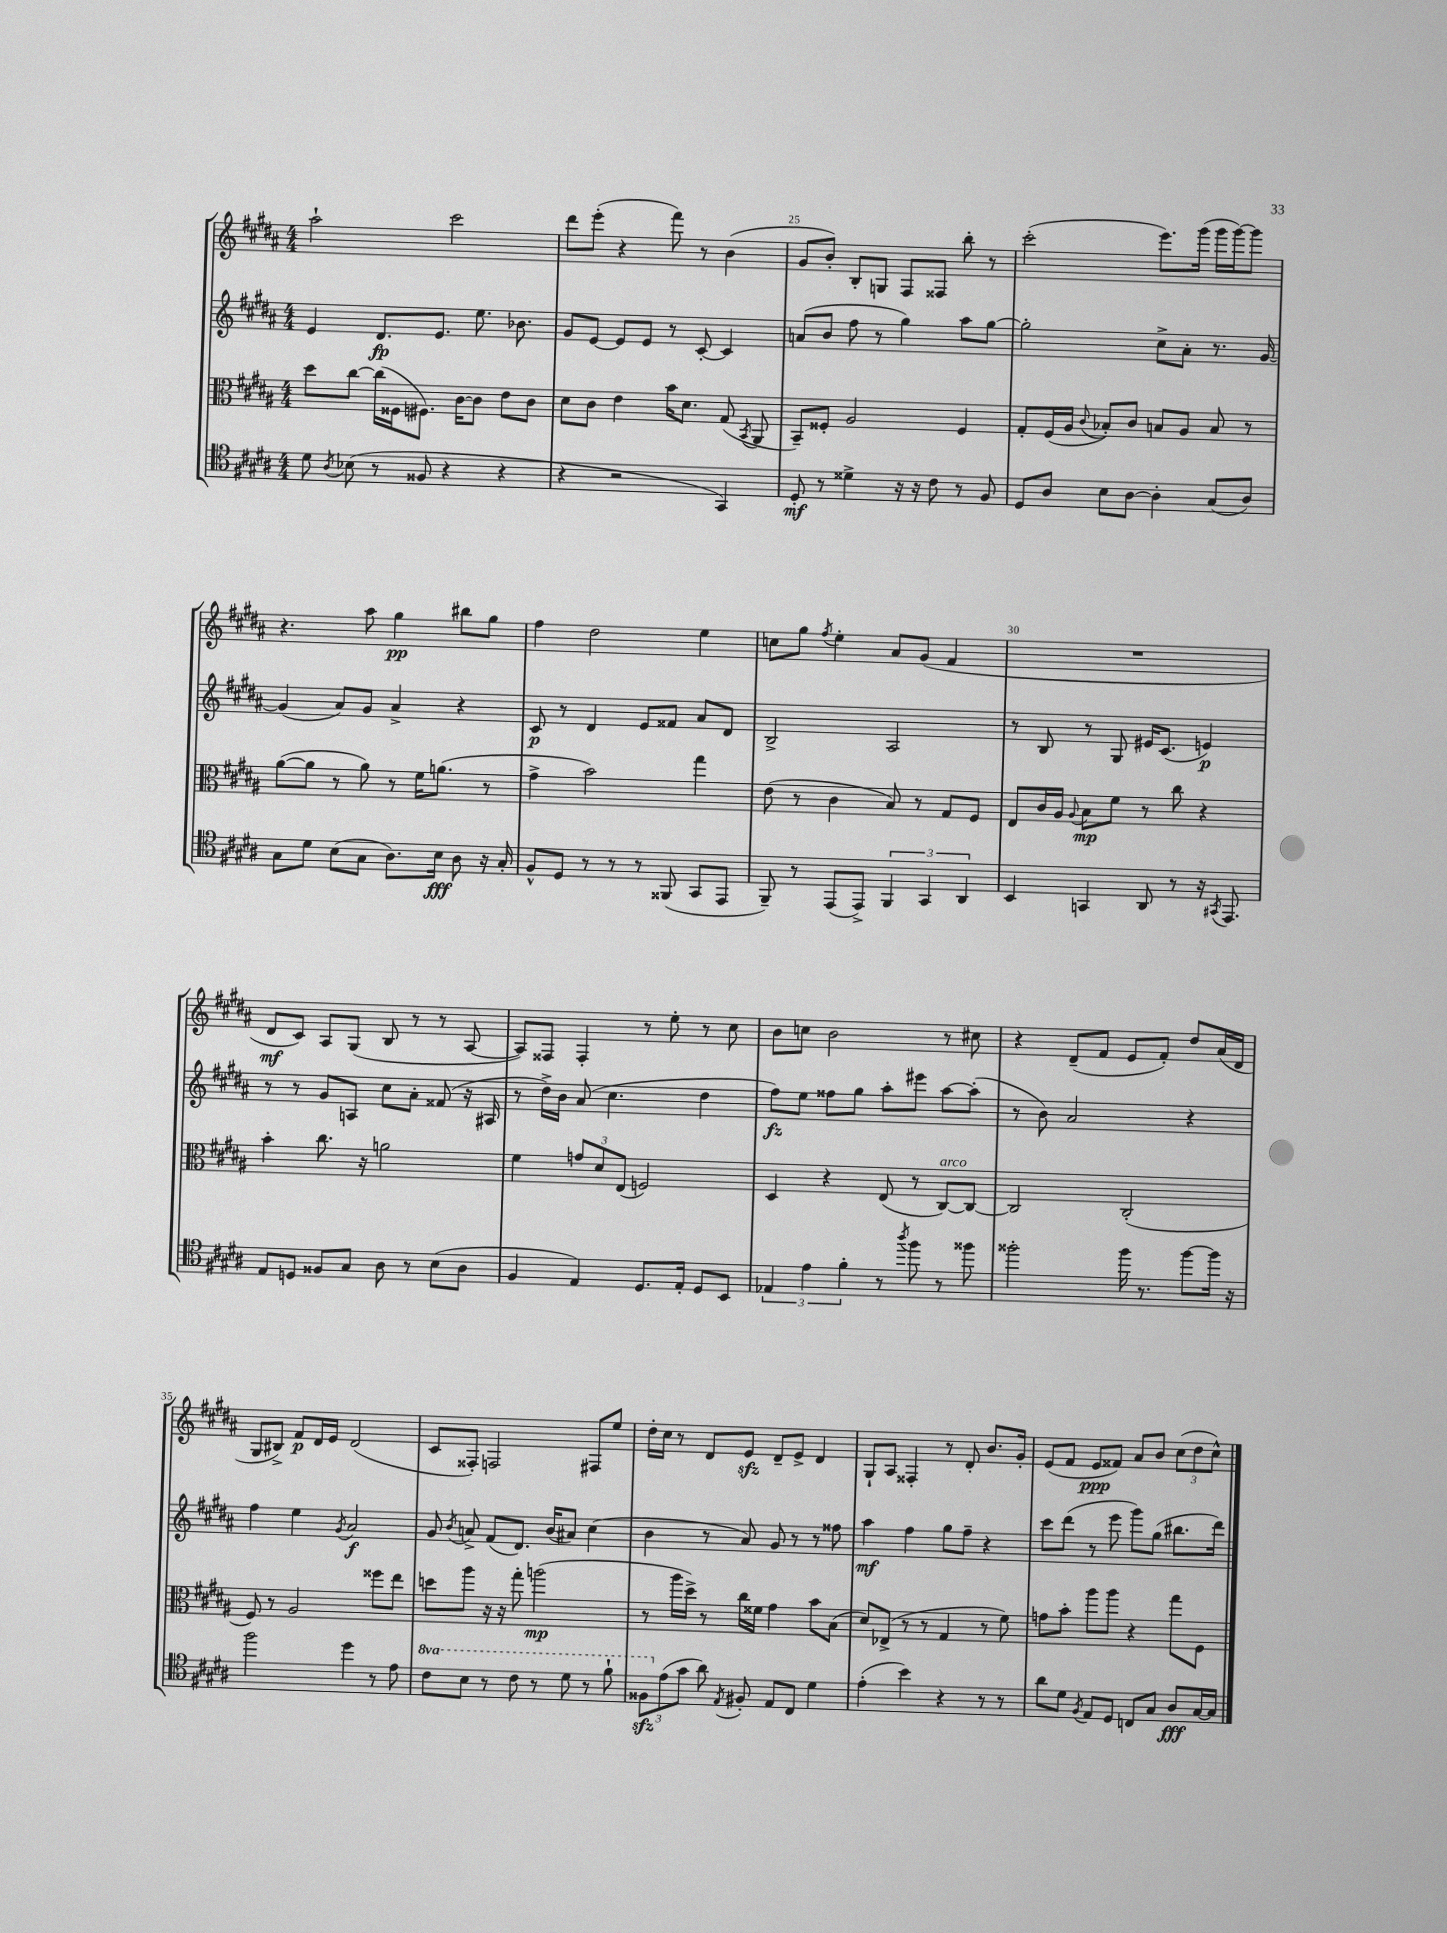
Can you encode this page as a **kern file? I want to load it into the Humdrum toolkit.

**kern	**kern	**kern	**kern
*staff4	*staff3	*staff2	*staff1
*clefC4	*clefC3	*clefG2	*clefG2
*k[f#c#g#d#a#]	*k[f#c#g#d#a#]	*k[f#c#g#d#a#]	*k[f#c#g#d#a#]
*M4/4	*M4/4	*M4/4	*M4/4
8d#\	8dd#\L	4e/	2aa#`\
8qA#/	.	.	.
(8B-\	[8cc#\J	.	.
8r	(16cc#\]LL	8.d#/L	.
.	16F##\J	.	.
8F##/	8.F#\J)	.	.
.	.	8.e/J	.
4r	.	.	2ccc#\
.	[16c#\LK	.	.
.	8c#\]J	8.ee\	.
4r	8e\L	.	.
.	.	8.b-\	.
.	8c#\J	.	.
=	=	=	=
4r	8d#\L	8g#/L	8ddd#\L
.	8c#\J	[8e/J	(8eee'\J
2r	4e\	8e/]L	4r
.	.	8e/J	.
.	16b\LK	8r	8fff#\)
.	8.d#\J	.	.
.	.	[8c#'/	8r
4GG#/)	(8G#/	4c#/]	(4b\
.	8qBB/	.	.
.	8AA#/	.	.
=	=	=	=
8D#'/	8BB~/L)	(8a/L	8g#/L
8r	8F##'/J	8b/J	8b'/J)
4d##^\	2A#/	8ff#\	8B'/L
.	.	8r	8G/J
16r	.	4gg#\)	8F#/L
16r	.	.	.
8c#\	.	.	8F##/J
8r	4F##/	8aa#\L	8bb'\
8F#/	.	[8gg#\J	8r
=	=	=	=
8D#/L	8G#'/L	2gg#'\]	(2ccc#'\
8A#/J	(16F#/L	.	.
.	16A#/JJ	.	.
.	8qqc#/	.	.
8B\L	8B-'/L)	.	.
[8A#\J	8c#/J	.	.
4A#'\]	8B/L	8cc#^\L	8.eee\L)
.	8A#/J	8a#'\J	.
.	.	.	(16ggg#\Jk
(8G#/L	8B/	8.r	16ggg#\LL
.	.	.	[16ggg#\J)
8A#/J)	8r	.	8ggg#\]J
.	.	[16g#/	.
=	=	=	=
8G#\L	([8a#\L	(4g#/]	4.r
8d#\J	8a#\]J	.	.
(8B\L	8r	8a#/L)	.
8G#\J	8a#\)	8g#/J	8aa#\
8.A#\L)	8r	4a#^/	4gg#\
.	16f#\LK	.	.
16B\Jk	(8.a\J	.	.
8A#\	.	4r	8bb#\L
16r	8r	.	8gg#\J
16G#'/	.	.	.
=	=	=	=
8F#^^/L	4g#^\	8c#/	4ff#\
8D#/J	.	8r	.
8r	2b\)	4d#/	2dd#\
8r	.	.	.
8r	.	8e/L	.
(8FF##/	.	8f##/J	.
8GG#/L	4gg#\	8a#/L	4ee\
8EE/J	.	8d#/J	.
=	=	=	=
8FF#~/)	(8e\	2B^/	8cc\L
8r	8r	.	8gg#\J
.	.	.	8qff#/
(8EE/L	4c#\	.	4ee'\
8EE^/J)	.	.	.
6FF#/	8B/)	2A#/	8a#/L
.	8r	.	(8g#/J
6GG#/	.	.	.
.	8G#/L	.	4f#/
6AA#/	.	.	.
.	8F#/J	.	.
=	=	=	=
4BB/	8E/L	8r	1r
.	16c#/L	8B/	.
.	16A#/JJ	.	.
.	8qqA#/	.	.
4GG/	8B\L	8r	.
.	8f#\J	8G#/	.
8AA#/	8r	16e#/LK	.
.	.	(8.c#/J	.
8r	8cc#\	.	.
16r	4r	4e/)	.
8qGG#/	.	.	.
8.EE/	.	.	.
=	=	=	=
8E/L	4b'\	8r	8d#/L
8D/J	.	8r	8c#/J)
8F##/L	8.cc#\	8g#/L	8A#/L
8G#/J	.	8A/J	(8G#/J
.	16r	.	.
8A#\	2a\	8cc#\L	8B/
8r	.	8a#'\J	8r
(8B\L	.	(8f##/	8r
8A#\J	.	16r	[8A#/
.	.	16A#/	.
=	=	=	=
4F#/	4f#\	8r	8A#/]L)
.	.	16dd#^\LL)	8F##/J
.	.	16b\JJ	.
4E/)	12g/L	(8a#/	4F##'/
.	12d#/	.	.
.	.	4.cc#\	.
.	(12E/J	.	.
8.D#/L	2F/)	.	8r
.	.	.	8ee'\
16E'/Jk	.	.	.
8D#/L	.	4dd#\	8r
8BB/J	.	.	8cc#\
=	=	=	=
6E-/	4D#/	8ff#\L)	8b\L
.	.	8ee\J	8cc\J
6e\	.	.	.
.	4r	8ff##\L	2b\
6f#'\	.	.	.
.	.	8gg#\J	.
8r	(8E/	8aa#'\L	.
8qaa#/	.	.	.
8ff#\	8r	8eee#\J	.
8r	[8C#/L)	[8aa#\L	8r
8ff##\	8C#/_J	(8aa#'\]J	8cc#\
=	=	=	=
2ff##'\	2C#/]	8r	4r
.	.	8b\)	.
.	.	2a#/	(8d#~/L
.	.	.	8f#/J
16ff##\	(2C#'/	.	8e/L
8.r	.	.	.
.	.	.	8f#'/J)
[8ff##\L	.	4r	8dd#/L
16ff##\]Jk	.	.	(16a#/L
16r	.	.	16d#/JJ
=	=	=	=
2ff#\	8F#/)	4ff#\	8G#/L
.	8r	.	8B#^/J)
.	2A#/	4ee\	8f#/L
.	.	.	16d#/L
.	.	.	16e/JJ
.	.	8qg#/	.
4dd#\	.	2a#/	(2d#/
8r	8ff##\L	.	.
8e\	8ee\J	.	.
=	=	=	=
8cc#\L	8dd\L	8g#/	8c#/L
.	.	8qb/	.
8b\J	8aa#\J	8a^/	8F##'/J)
8r	16r	(8f#/L	2F/
.	16r	.	.
8cc#\	8gg#'\	8.d#/J)	.
8r	(2aa\	.	.
.	.	(16b/LK	.
8dd#\	.	8a#/J)	.
8r	.	(4cc#\	8F#/L
8ff#`\	.	.	8ee/J
=	=	=	=
12f##\L	8r	4b\	16dd#'\LL
.	.	.	16cc#\JJ
(12e\	.	.	.
.	16aa#\LL	.	8r
12g#\J	.	.	.
.	16dd#^\JJ)	.	.
8a#\)	8r	8r	8d#/L
8qE/	.	.	.
8F#'/	16cc#\LL	8a#/)	8e/J
.	16f##\JJ	.	.
8E/L	4g#\	8g#/	8d#~/L
8C#/J	.	8r	8e^/J
4d#\	8b\L	8r	4d#/
.	(8B\J	8ff##\	.
=	=	=	=
(4e'\	8d#/L)	4aa#\	8G#`/L
.	(8E-^/J	.	8A#/J
4b\)	8r	4ff#\	4F##'/
.	8r	.	.
4r	4G#/	8gg#\L	8r
.	.	8ff#~\J	8d#'/
8r	8r	4r	8.b/L
8r	8f#\)	.	.
.	.	.	16g#'/Jk
=	=	=	=
8a#\L	8g\L	8ccc#\L	(8e/L
8d#\J	8b'\J	(8ddd#\J	8f#/J
8qF#/	.	.	.
8E/L	8aa#\L	8r	8e/L
8D#/J	8aa#\J	8eee\	8f##/J)
8C/L	4r	8ggg#\L)	8a#/L
8G#/J	.	(8gg#\J	8b/J
8A#/L	8gg#\L	8.bb#\L	(12cc#\L
.	.	.	12dd#\
[16G#/L	8F#\J	.	.
.	.	.	12cc#^^\J)
16G#/]JJ	.	16ddd#\Jk)	.
==	==	==	==
*-	*-	*-	*-
